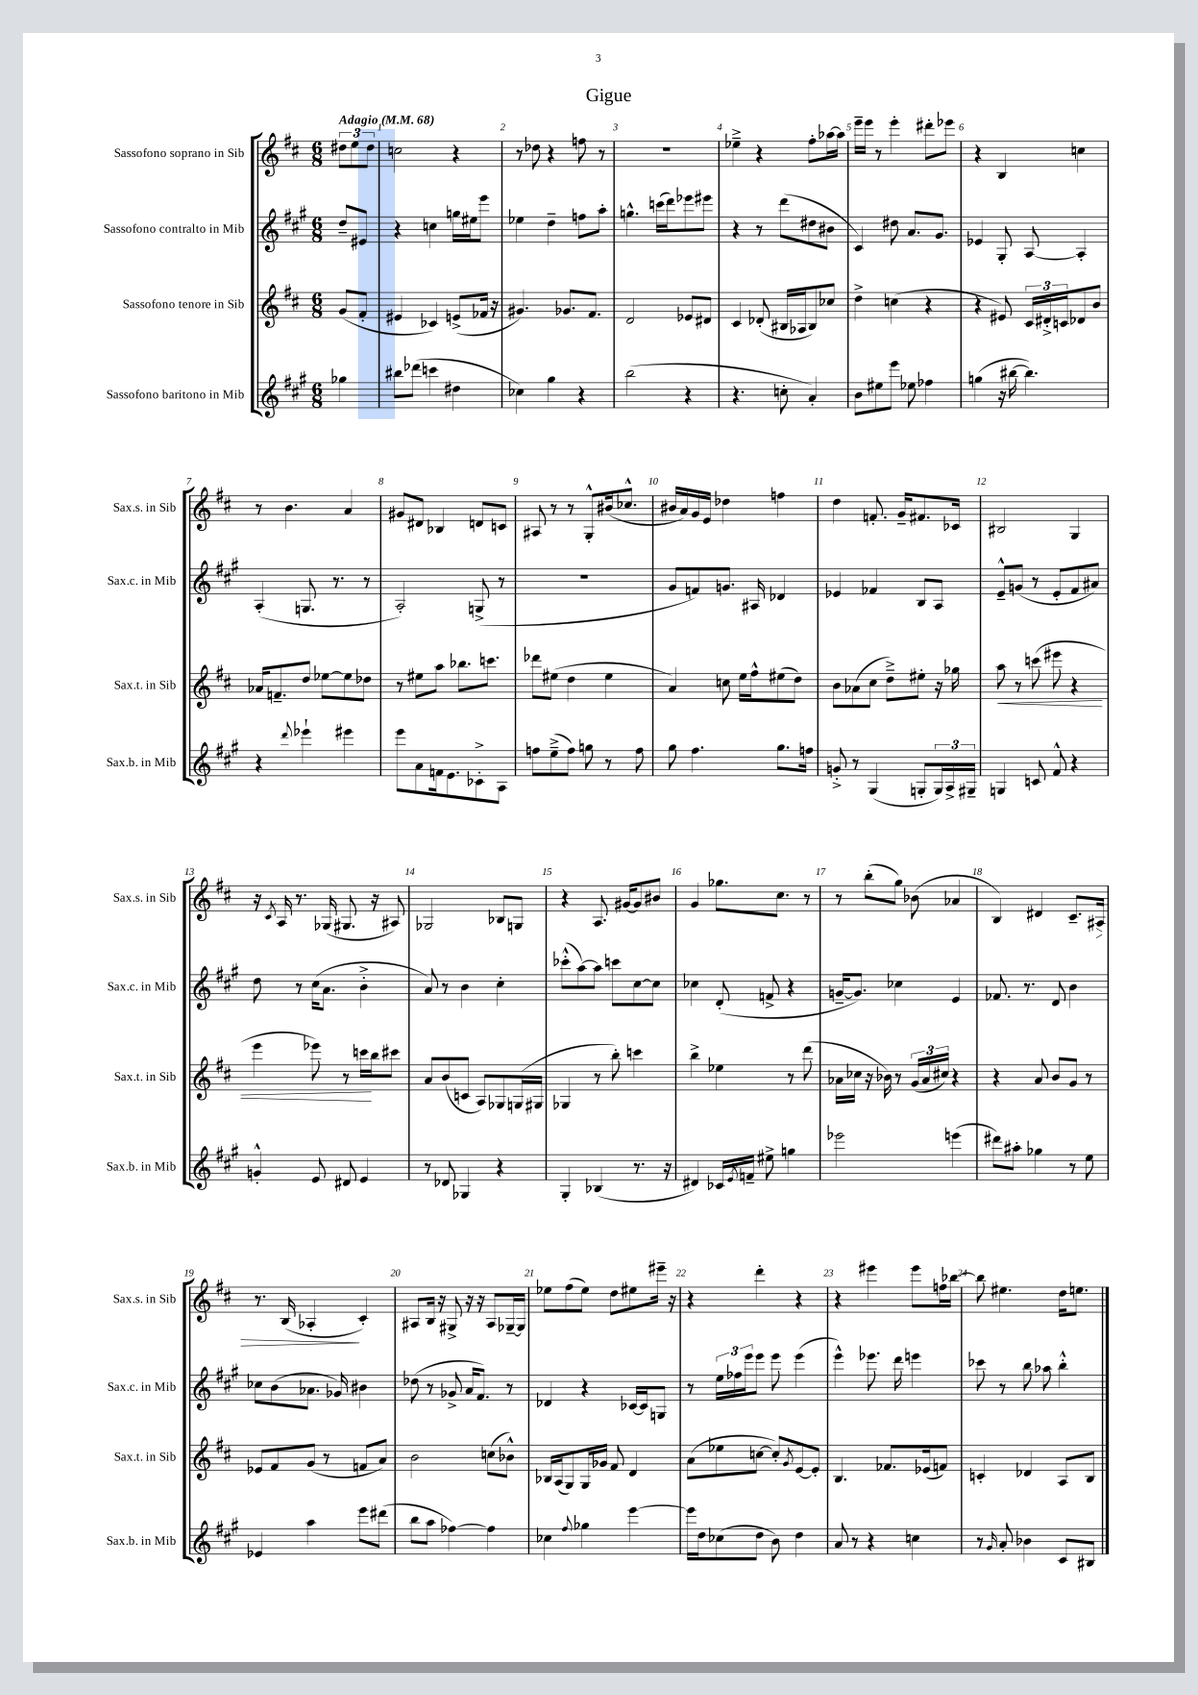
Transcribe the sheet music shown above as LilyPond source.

\header { title = "Gigue" }
<<
\new StaffGroup <<
\new Staff = "s0" \with { instrumentName = "Sassofono soprano in Sib" shortInstrumentName = "Sax.s. in Sib" } {
    \clef treble \key d \major \numericTimeSignature \time 6/8 \partial 4 \tempo "Adagio" 4 = 68
    \tuplet 3/2 { dis''8 e''8 dis''8 } |
    c''2 r4 |
    r8 des''8 r4 f''8 r8 |
    R2. |
    ees''4---> r4 fis''8-. aes''16~ aes''16 |
    e'''16-- e'''16 r8 e'''4-. dis'''8-. ees'''8 |
    r4 b4 c''4 |
    r8 b'4. a'4 |
    gis'8 dis'8 bes4 d'8 c'8 |
    ais8 r8 r8 g8-.-^ bis'16( ces''8.-^ |
    bis'16 a'16) g'16 e'16 des''4 f''4 |
    d''4 f'8.-. g'16-- fis'8. ces'16 |
    bis2 g4 |
    r16 \acciaccatura { cis'8 } a16 r8. ges16( gis8. r16 ais8) |
    ges2 bes8 g8 |
    r4 a8. gis'16~ gis'8 bis'8 |
    g'4 ges''8. cis''8. r8 |
    r8 b''8-.( g''8) bes'8( aes'4 |
    b4) dis'4 cis'8.-- ais16\> |
    r8. b16( aes4-.\! cis'4-.) |
    ais8 b16 r16 gis8-> r16 r16 ais8 ges16~-- ges16 |
    ees''8 fis''8( ees''8) d''8 eis''8 eis'''16-- r16 |
    r4 d'''4-. r4 |
    r4 eis'''4 eis'''8 f''16 bes''16~ |
    bes''8 eis''4. d''16 e''8. \bar "|." |
}
\new Staff = "s1" \with { instrumentName = "Sassofono contralto in Mib" shortInstrumentName = "Sax.c. in Mib" } {
    \clef treble \key a \major \numericTimeSignature \time 6/8 \partial 4
    d''8-- eis'8 |
    r4 c''4 g''16 eis''16 e'''8 |
    ees''4 d''4-- f''8 a''8-. |
    g''4.-^ c'''16( d'''16) ees'''8 eis'''8 |
    r4 r8 d'''8( dis''8 bis'8 |
    cis'4) dis''8 a'8. gis'8. |
    ees'4 gis8-. a8~ a4-. |
    a4-.( g8. r8. r8 |
    a2-.) g8->( r8 |
    r2. |
    gis'8 f'8) g'8. ais16 des'4 |
    ees'4 fes'4 b8 a8 |
    e'8---^ g'8( r8 e'8-. fis'8 ais'8) |
    d''8 r8 cis''16( a'8. b'4-.-> |
    a'8) r8 b'4 cis''4-. |
    ces'''8-.-^( a''8~) a''8 c'''8 cis''8~ cis''8 |
    ces''4 d'8-.( f'8-> r4 |
    g'16~-- g'8.) ces''4 e'4 |
    fes'8. r8. d'8 b'4 |
    ces''8 b'8( aes'8. ges'16) bis'4 |
    des''8( r8 ges'8-> a'16 fis'8.) r8 |
    des'4 r4 ces'16~ ces'16 g8 |
    r8 \tuplet 3/2 { e''16 fes''16 e'''16 } e'''8 e'''8 e'''4( |
    e'''4-^) ees'''8. d'''16 e'''4 |
    ces'''8 r8 b''8 aes''8 b''4-.-^ \bar "|." |
}
\new Staff = "s2" \with { instrumentName = "Sassofono tenore in Sib" shortInstrumentName = "Sax.t. in Sib" } {
    \clef treble \key d \major \numericTimeSignature \time 6/8 \partial 4
    g'8( fis'8-. |
    eis'4 ces'4) e'8->( fes'16 r16 |
    gis'4.) ges'8. fis'8. |
    d'2 ees'8 dis'8 |
    cis'4 des'8-.( bis16 aes16 bis8) ces''8 |
    d''4-> c''4( r4 |
    r4 eis'8) \tuplet 3/2 { cis'16 dis'16-.-> c'16 } des'8 b'8 |
    aes'16 f'8.-- d''8 ees''8~ ees''8 des''8 |
    r8 eis''8 a''8 bes''8. c'''8. |
    des'''8 eis''8( d''4 eis''4 |
    a'4) c''8 e''16 fis''16-^ eis''8( d''8) |
    b'8 aes'8( cis''8 d''8--->) eis''8-. r16 ges''16 |
    a''8\< r8 c'''8( eis'''8 r4 |
    e'''4 ees'''8) r8 c'''16\! b''16 cis'''8 |
    a'8 b'8( c'8 a8) ges8 g16( gis16 |
    ges4 r8 b''8-.) c'''4 |
    b''4-> ees''4 r8 d'''8( |
    aes'16 ces''16 r16 bes'16) r8 \tuplet 3/2 { g'16( aes'16 cis''16) } r4 |
    r4 a'8 b'8 g'8 r8 |
    ees'8 fis'8 g'8( r8 f'8 a'8) |
    b'2 c''8( bes'8-^) |
    bes16 a16( g8) g16 ges'16 fis'8 d'4 |
    a'8( ees''8 c''8~ c''8-.) \acciaccatura { g'8 } e'8~ e'8-. |
    b4. fes'8. ees'16( f'8) |
    c'4-. des'4 a8 b8 \bar "|." |
}
\new Staff = "s3" \with { instrumentName = "Sassofono baritono in Mib" shortInstrumentName = "Sax.b. in Mib" } {
    \clef treble \key a \major \numericTimeSignature \time 6/8 \partial 4
    ges''4 |
    bis''8 des'''8( c'''4 dis''4 |
    ces''4) gis''4 r4 |
    b''2( r4 |
    r4. c''8-. a'4-.) |
    b'8 eis''8 e'''8 ees''8 fes''4 |
    g''4( r16 bis''16~ bis''4.) |
    r4 \appoggiatura { d'''8 } ees'''4-! eis'''4 |
    e'''8 a'8 f'16 e'8. ces'8-.-> a8 |
    f''8 e''8--->( f''8) g''8 r8 f''8 |
    gis''8 fis''4. gis''8. f''16 |
    g'8-.-> r8 gis4( g8-. \tuplet 3/2 { g16) a16-> gis16-- } |
    g4 c'8 fis'8-^ r4 |
    g'4-.-^ e'8 dis'8 e'4 |
    r8 des'8 ges4 r4 |
    gis4-. bes4( r8. r16 |
    dis'4) ces'16 \acciaccatura { e'8 } f'16-- eis''8-> g''4 |
    ees'''2 e'''4( |
    dis'''8) ais''8-. ges''4 r8 e''8 |
    ees'4 a''4 e'''8 dis'''8( |
    b''8 a''8 fes''4~) fes''4 |
    ces''4 \appoggiatura { fis''8 } ges''4 e'''4~ |
    e'''16 d''16 ces''8( d''8 b'8) d''4 |
    a'8 r8 r4 c''4 |
    r8 \grace { gis'16 } a'8-. bes'4 cis'8 bis8 \bar "|." |
}
>>
>>
\layout { \context { \Score \override BarNumber.break-visibility = ##(#f #t #t) barNumberVisibility = #all-bar-numbers-visible } }
